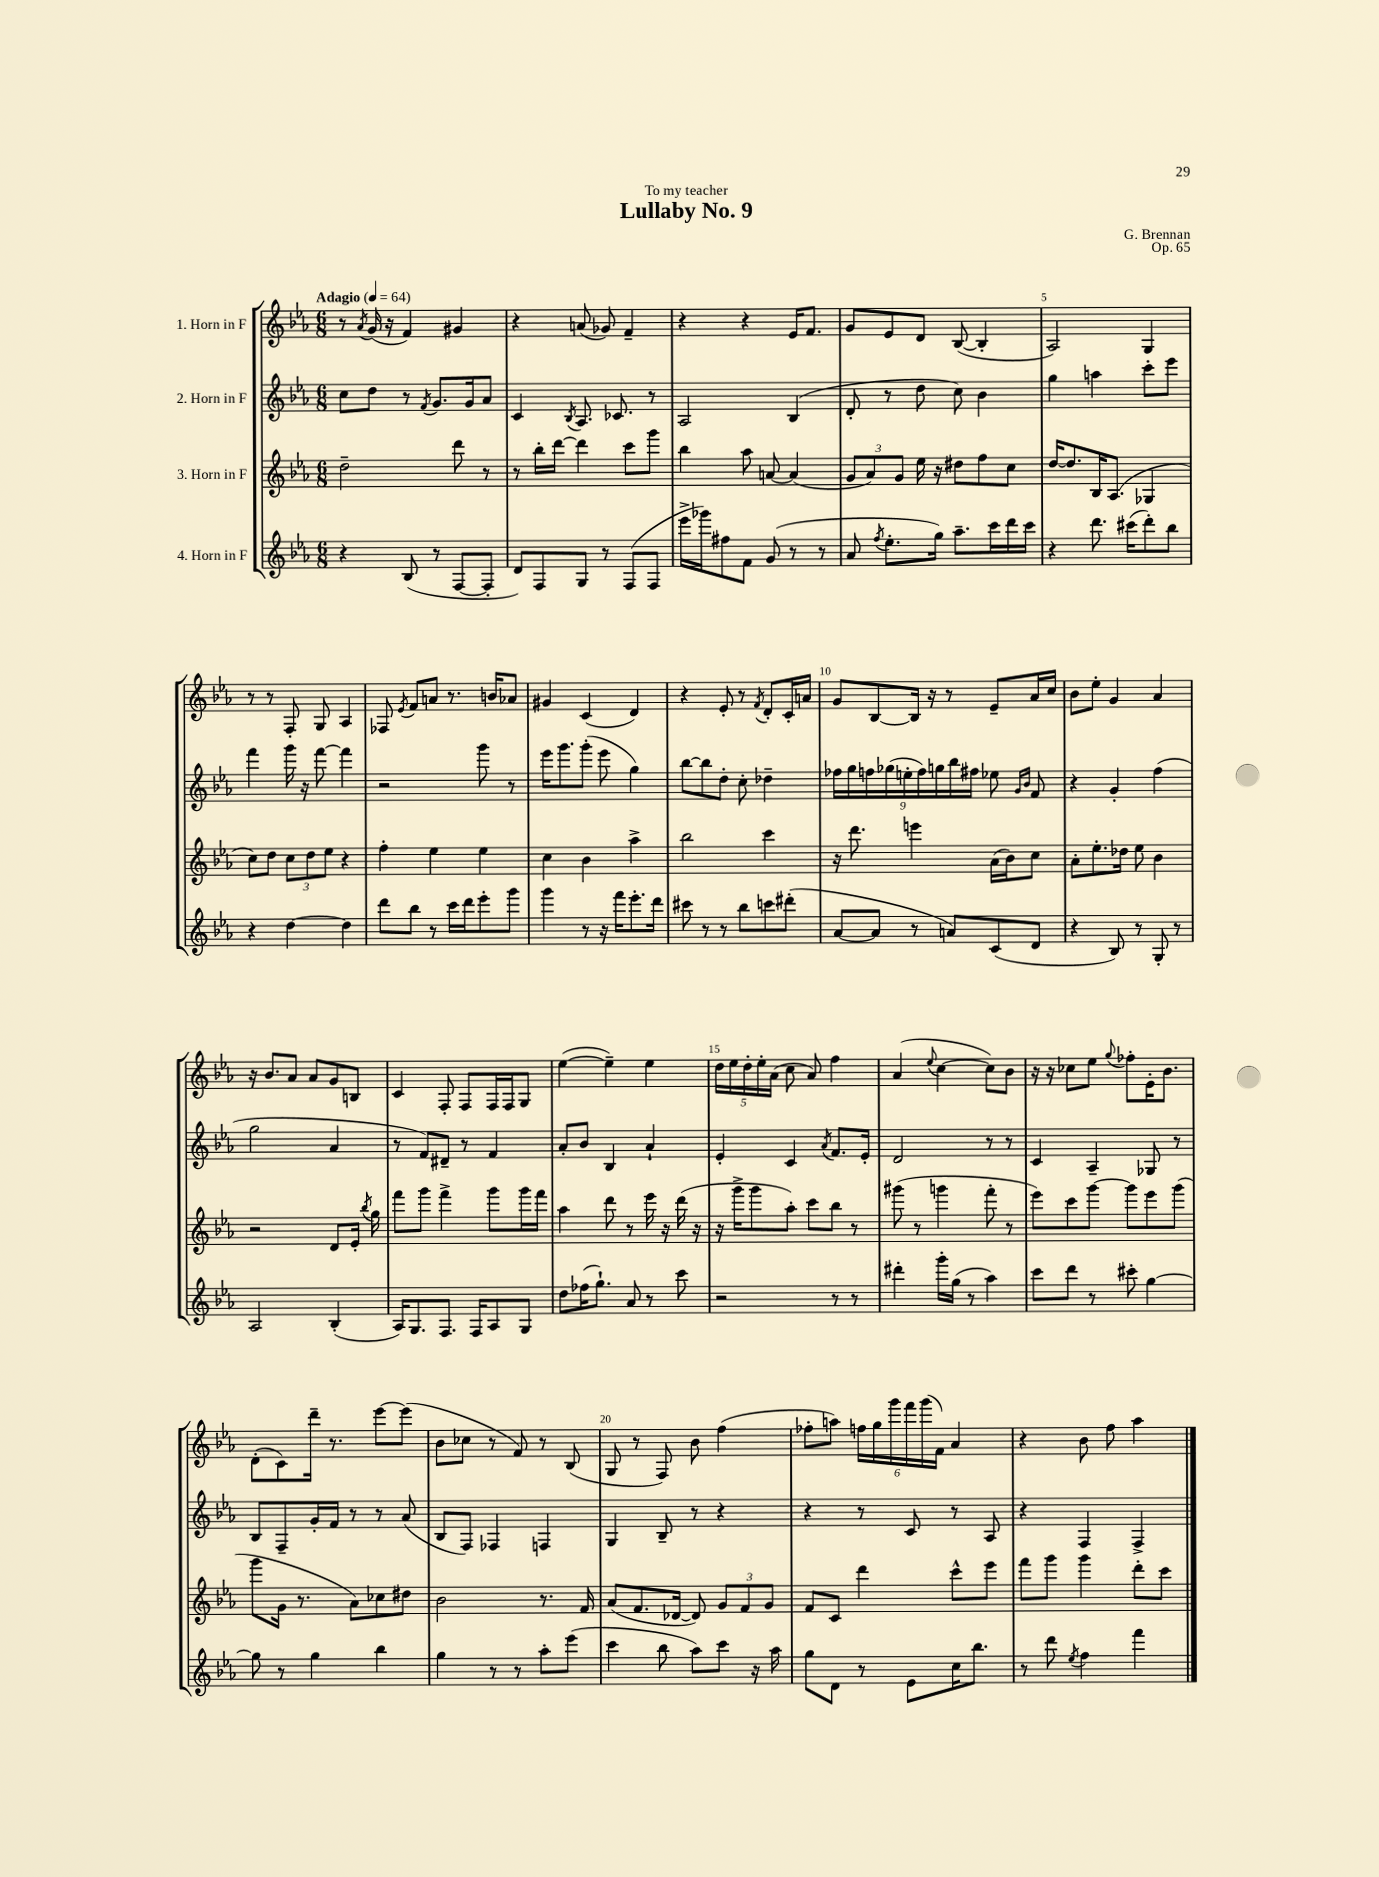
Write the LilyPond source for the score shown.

\header { title = "Lullaby No. 9" composer = "G. Brennan" dedication = "To my teacher" opus = "Op. 65" }
<<
\new StaffGroup <<
\new Staff = "s0" \with { instrumentName = "1. Horn in F" } {
    \clef treble \key ees \major \numericTimeSignature \time 6/8 \tempo "Adagio" 4 = 64
    \autoBeamOff r8 \acciaccatura { aes'8 } g'16( r16 f'4) gis'4 |
    r4 a'8( ges'8) f'4-- |
    r4 r4 ees'16[ f'8.] |
    g'8[ ees'8 d'8] bes8~( bes4-. |
    aes2) g4 |
    r8 r8 f8-. g8 aes4 |
    fes8 \acciaccatura { ees'8 } f'8[ a'8] r8. b'16[ aes'8] |
    gis'4 c'4( d'4) |
    r4 ees'8-. r8 \acciaccatura { f'8 } d'8[-. c'16-. a'16] |
    g'8[ bes8~ bes16] r16 r8 ees'8[-- aes'16 c''16] |
    bes'8[ ees''8]-. g'4 aes'4 |
    r16 bes'8.[ aes'8] aes'8[ g'8 b8] |
    c'4 f8-. f8[ f16 f16 g8] |
    ees''4~( ees''4--) ees''4 |
    \tuplet 5/4 { d''16[ ees''16 d''16-. ees''16-. aes'16]( } c''8 aes'8) f''4 |
    aes'4( \appoggiatura { ees''8 } c''4~ c''8[) bes'8] |
    r16 r16 ces''8[ ees''8] \appoggiatura { g''8 } fes''8[-. ees'16-. bes'8.] |
    d'8[-.( c'8) d'''16]-- r8. ees'''8[~ ees'''8]( |
    bes'8[ ces''8] r8 f'8) r8 bes8( |
    g8 r8 f8) bes'8 f''4( |
    fes''8[-. a''8]) \tuplet 6/4 { f''16[ g''16 g'''16 f'''16 g'''16( f'16]) } aes'4 |
    r4 bes'8 f''8 aes''4 \bar "|." |
}
\new Staff = "s1" \with { instrumentName = "2. Horn in F" } {
    \clef treble \key ees \major \numericTimeSignature \time 6/8
    \autoBeamOff c''8[ d''8] r8 \acciaccatura { f'8 } g'8.[ g'16 aes'8] |
    c'4 \acciaccatura { bes8 } aes8. ces'8. r8 |
    aes2 bes4( |
    d'8-. r8 d''8 c''8) bes'4 |
    g''4 a''4 c'''8[-. ees'''8] |
    f'''4 g'''16 r16 f'''8~ f'''4 |
    r2 g'''8 r8 |
    ees'''16[ g'''8. g'''8]-.( ees'''8 g''4) |
    bes''8[~ bes''8 d''8]-. c''8-. des''4-- |
    \tuplet 9/8 { fes''16[ g''16 f''16 ges''16( e''16-. f''16) g''16 bes''16 fis''16] } ees''8 \grace { g'16[ bes'16] } f'8 |
    r4 g'4-. f''4( |
    g''2 aes'4 |
    r8 f'8[) dis'8]-- r8 f'4 |
    aes'8[-. bes'8] bes4 aes'4-! |
    ees'4-. c'4 \acciaccatura { aes'8 } f'8.[ ees'16]-. |
    d'2 r8 r8 |
    c'4 aes4-- ges8 r8 |
    bes8[ f8-- g'16-. f'16] r8 r8 aes'8( |
    bes8[ f8]) fes4 f4 |
    g4 bes8-- r8 r4 |
    r4 r8 c'8 r8 aes8 |
    r4 f4 f4-> \bar "|." |
}
\new Staff = "s2" \with { instrumentName = "3. Horn in F" } {
    \clef treble \key ees \major \numericTimeSignature \time 6/8
    \autoBeamOff d''2-- d'''8 r8 |
    r8 bes''16[-. d'''16]~ d'''4 c'''8[ g'''8] |
    bes''4 aes''8 a'8~ a'4( |
    \tuplet 3/2 { g'8[ aes'8) g'8] } ees''16 r16 dis''8[ f''8 c''8] |
    d''16[~ d''8. bes16 aes8.]( ges4 |
    c''8[) d''8] \tuplet 3/2 { c''8[ d''8 ees''8] } r4 |
    f''4-. ees''4 ees''4 |
    c''4 bes'4 aes''4-> |
    bes''2 c'''4 |
    r16 d'''8. e'''4 aes'16[( bes'16) c''8] |
    aes'8[-. ees''8.-. des''16] ees''8 bes'4 |
    r2 d'8[ ees'16]-. \acciaccatura { bes''8 } g''16 |
    f'''8[ g'''8] f'''4-> g'''8[ g'''16 f'''16] |
    aes''4 d'''8 r8 ees'''16 r16 d'''16( r16 |
    r16 g'''16[-> g'''8 aes''8]-.) c'''8[ bes''8] r8 |
    gis'''8( r8 g'''4 f'''8-. r8 |
    ees'''8[) c'''8 g'''8]~ g'''8[ ees'''8 g'''8]( |
    g'''8[ g'16] r8. aes'8[) ces''8 dis''8] |
    bes'2 r8. f'16 |
    aes'8[( f'8. des'16]~ des'8) \tuplet 3/2 { g'8[ f'8 g'8] } |
    f'8[ c'8] d'''4 c'''8[-^ ees'''8] |
    f'''8[ g'''8] g'''4 d'''8[-. c'''8] \bar "|." |
}
\new Staff = "s3" \with { instrumentName = "4. Horn in F" } {
    \clef treble \key ees \major \numericTimeSignature \time 6/8
    \autoBeamOff r4 bes8( r8 f8[~ f8]-. |
    d'8[) f8 g8] r8 f8[( f8] |
    ees'''16[-> ges'''16) fis''8 f'8] g'8( r8 r8 |
    aes'8 \acciaccatura { f''8 } ees''8.[-. g''16]) aes''8.[-- c'''16 d'''16 c'''16] |
    r4 d'''8. cis'''16[( d'''8-.) bes''8] |
    r4 d''4~ d''4 |
    d'''8[ bes''8] r8 c'''16[ d'''16 ees'''8-. g'''8] |
    g'''4 r8 r16 f'''16[ ees'''8.-. d'''16] |
    cis'''8 r8 r8 bes''8[ c'''8 dis'''8]-.( |
    aes'8[~ aes'8] r8 a'8[) c'8( d'8] |
    r4 bes8) r8 g8-. r8 |
    aes2 bes4-.( |
    aes16[) g8. f8.] f16[ aes8 g8] |
    d''8[ fes''16( g''8.]-!) aes'8 r8 c'''8 |
    r2 r8 r8 |
    dis'''4-. g'''16[-. g''16]( r8 aes''4) |
    c'''8[ d'''8] r8 cis'''8-. g''4~ |
    g''8 r8 g''4 bes''4 |
    g''4 r8 r8 aes''8[-. ees'''8]( |
    c'''4 bes''8 aes''8[) c'''8] r16 aes''16 |
    g''8[ d'8] r8 ees'8[ c''16 bes''8.] |
    r8 d'''8 \acciaccatura { ees''8 } f''4 f'''4 \bar "|." |
}
>>
>>
\layout { \context { \Score \override BarNumber.break-visibility = ##(#f #t #t) barNumberVisibility = #(every-nth-bar-number-visible 5) } }
